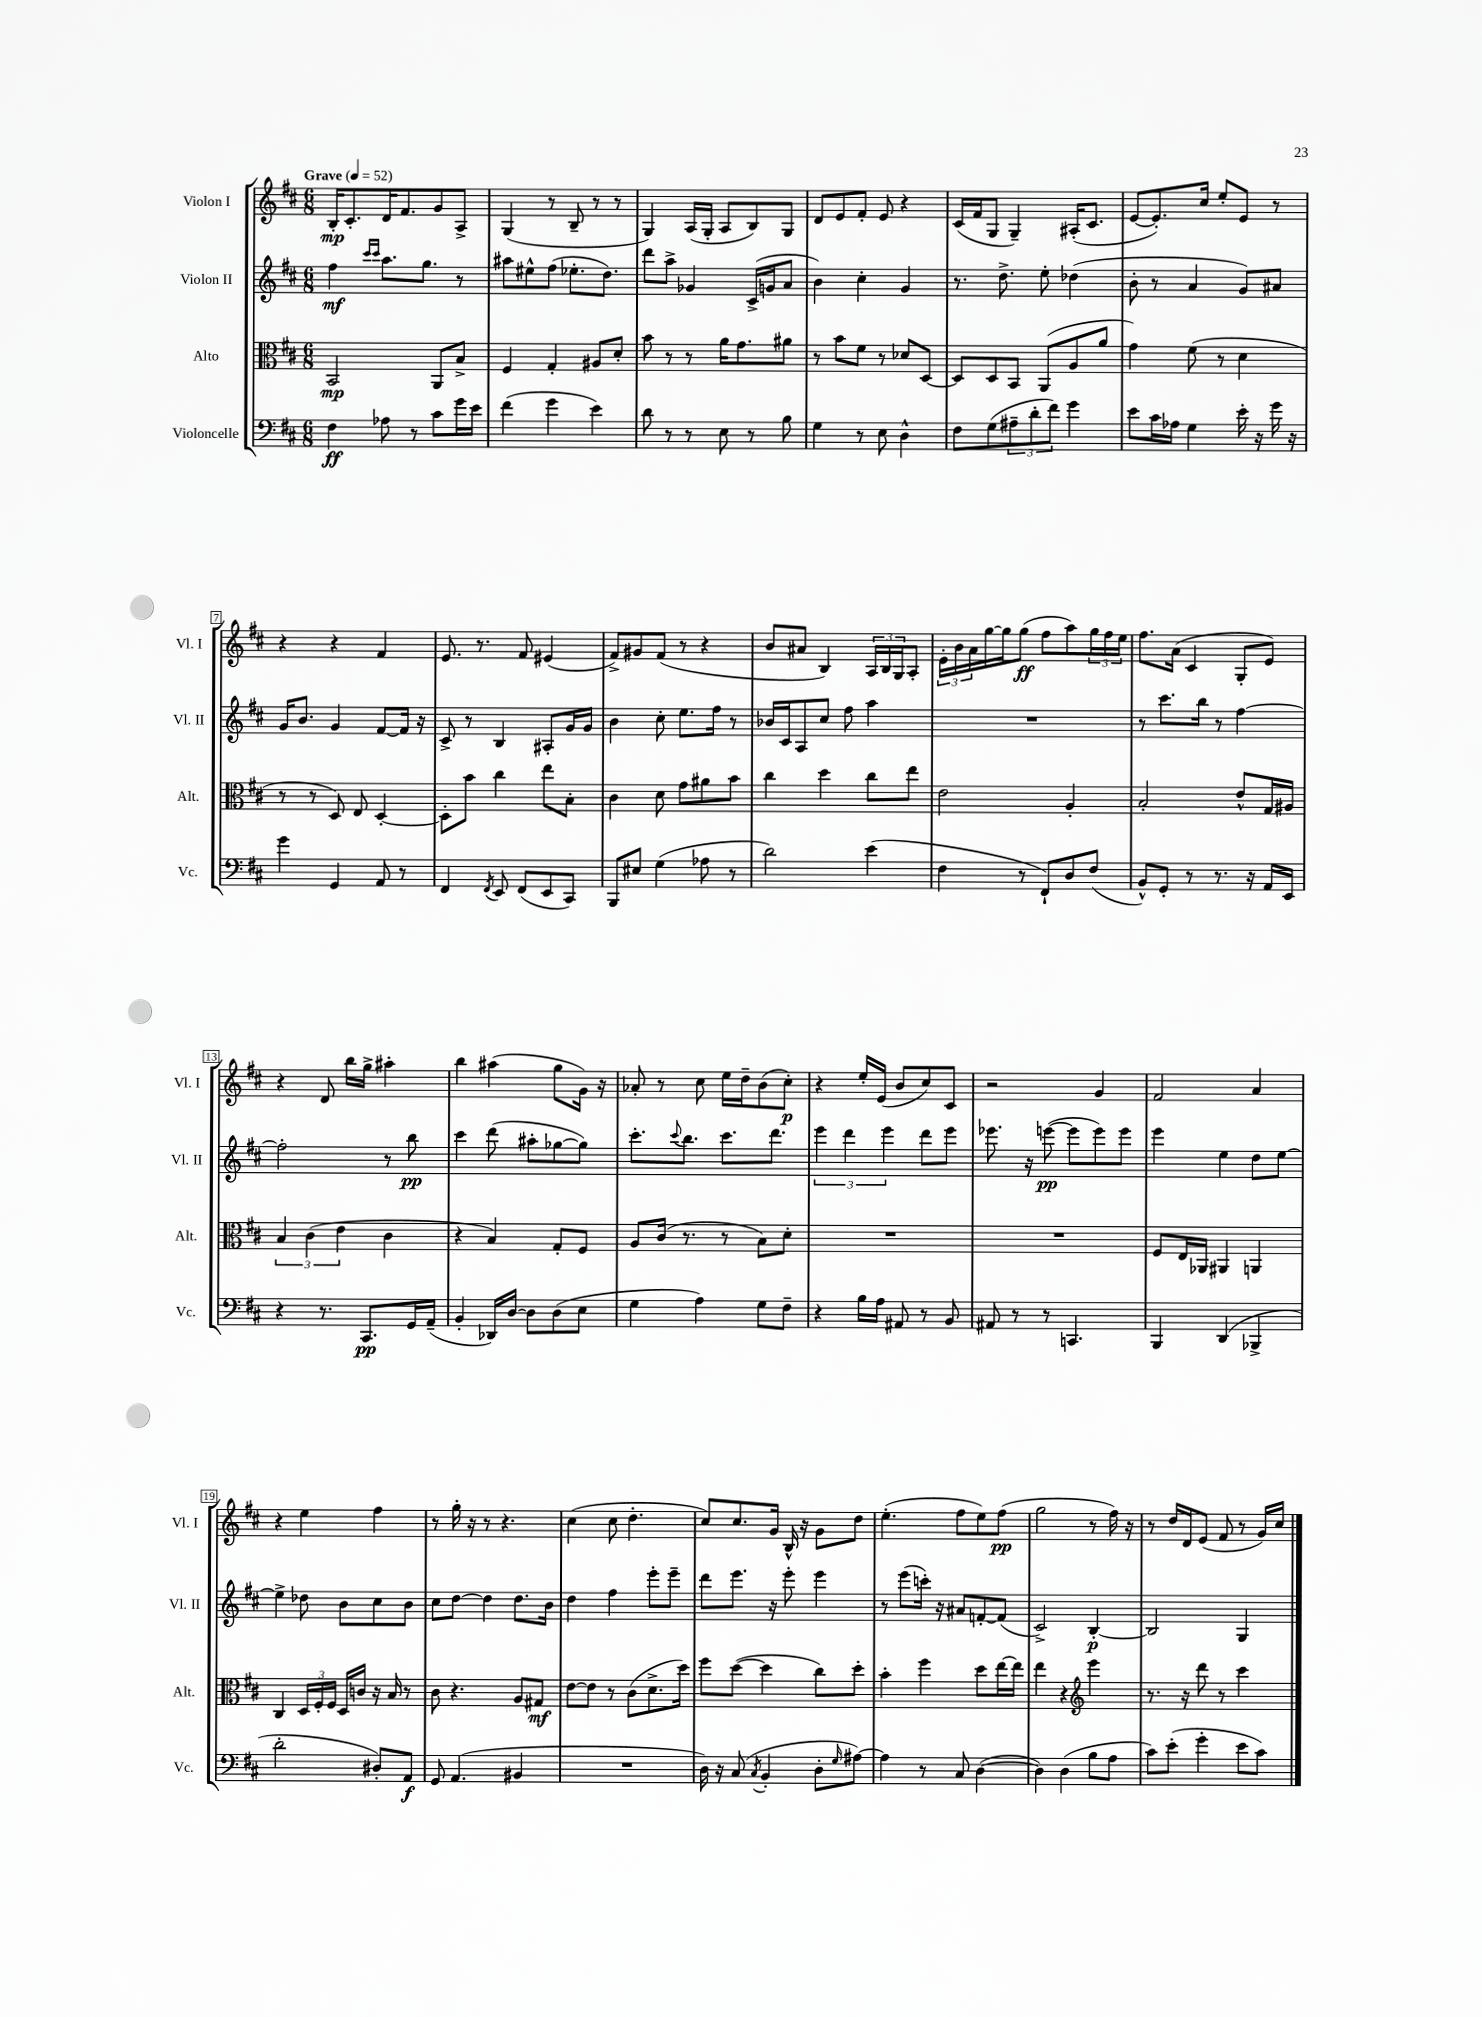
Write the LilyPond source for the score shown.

<<
\new StaffGroup <<
\new Staff = "s0" \with { instrumentName = "Violon I" shortInstrumentName = "Vl. I" } {
    \clef treble \key d \major \numericTimeSignature \time 6/8 \tempo "Grave" 4 = 52
    b16-.\mp cis'8.-. d'16 fis'8. g'8 a8-> |
    g4( r8 b8-- r8 r8 |
    g4) a16( g16-. a8 b8) g8 |
    d'8 e'8 fis'8-. e'8 r4 |
    cis'16( fis'16 g8 g4--) ais16-.( cis'8. |
    e'8~ e'8.-.) cis''16 e''8-. e'8 r8 |
    r4 r4 fis'4 |
    e'8. r8. fis'8 eis'4( |
    fis'8->) gis'8 fis'8( r8 r4 |
    b'8 ais'8 b4) \tuplet 3/2 { a16 b16 g16 } a8-. |
    \tuplet 3/2 { e'16-. b'16 a'16 } g''16~ g''16 g''8\ff( fis''8 a''8) \tuplet 3/2 { g''16 fis''16 e''16 } |
    fis''8. a'16( cis'4 g8-. e'8) |
    r4 d'8 b''16 g''16-> ais''4-. |
    b''4 ais''4( g''8 g'16) r16 |
    aes'8-. r8 cis''8 e''16 d''16-- b'8( cis''8-.\p) |
    r4 e''16-. e'16( b'8 cis''8) cis'8 |
    r2 g'4 |
    fis'2 a'4 |
    r4 e''4 fis''4 |
    r8 g''16-. r16 r8 r4. |
    cis''4( cis''8 d''4.-. |
    cis''8) cis''8. g'16 b16-^ r16 g'8 d''8 |
    e''4.-.( fis''8 e''8) fis''8\pp( |
    g''2 r8 fis''16) r16 |
    r8 d''16 d'16 e'8( fis'8 r8 g'16) cis''16 \bar "|." |
}
\new Staff = "s1" \with { instrumentName = "Violon II" shortInstrumentName = "Vl. II" } {
    \clef treble \key d \major \numericTimeSignature \time 6/8
    fis''4\mf \grace { cis'''16 cis'''16 } a''8. g''8. r8 |
    ais''8 eis''8-^ fis''8( ees''8.-. d''8.) |
    d'''8 a''8-> ges'4 cis'16->( g'16 a'8 |
    b'4) cis''4-. g'4 |
    r8. d''8.-> e''8-. des''4( |
    b'8-. r8 a'4 g'8) ais'8 |
    g'16 b'8. g'4 fis'8~ fis'16 r16 |
    cis'8-> r8 b4 ais8-. g'16 g'16 |
    b'4 cis''8-. e''8. fis''16 r8 |
    bes'16 cis'16 a8 cis''8 fis''8 a''4 |
    R2. |
    r8 cis'''8. b''16 r8 fis''4~ |
    fis''2-. r8 b''8\pp |
    cis'''4 d'''8( ais''8-. ges''8~ ges''8) |
    cis'''8.-. \appoggiatura { cis'''8 } b''8. cis'''8. d'''8. |
    \tuplet 3/2 { e'''4 d'''4 e'''4 } d'''8 e'''8 |
    ees'''8. r16 e'''8~\pp( e'''8 e'''8) e'''8 |
    e'''4 e''4 d''8 e''8~ |
    e''4-> des''8 b'8 cis''8 b'8 |
    cis''8 d''8~ d''4 d''8. b'16 |
    d''4 fis''4 e'''8-. e'''8-- |
    d'''8 e'''8. r16 e'''8-. e'''4 |
    r8 e'''8( c'''16-.) r16 ais'8 f'8~-. f'8( |
    cis'2->) b4~-.\p |
    b2 g4 \bar "|." |
}
\new Staff = "s2" \with { instrumentName = "Alto" shortInstrumentName = "Alt." } {
    \clef alto \key d \major \numericTimeSignature \time 6/8
    b,2\mp a,8 b8-> |
    fis4 g4-. ais8 d'8-. |
    b'8 r8 r8 a'16 g'8. ais'8 |
    r8 b'8 fis'8 r8 des'8 d8~ |
    d8 d8 b,8 a,8( a8 a'8 |
    g'4) fis'8( r8 d'4 |
    r8 r8 d8) e8 d4~-. |
    d8-. b'8 cis''4 e''8 b8-. |
    cis'4 d'8 g'8 ais'8 b'8 |
    cis''4 d''4 cis''8 e''8 |
    e'2 a4-. |
    b2-. e'8-^ g16 ais16 |
    \tuplet 3/2 { b4 cis'4( e'4 } cis'4 |
    r4 b4) g8-. fis8 |
    a8 cis'16( r8. r8 b8) d'8-. |
    R2. |
    R2. |
    fis8 e16 aes,16 ais,4 a,4 |
    cis4 \tuplet 3/2 { d16 fis16-. fis16 } d16 c'16 r16 b16 r8 |
    cis'8 r4. a8 gis8\mf |
    e'8~ e'8 r8 cis'8( d'8.-> d''16) |
    fis''8 d''8~( d''4 cis''8) d''8-. |
    b'4-. fis''4 d''8 e''16~ e''16 |
    e''4 r4 \clef treble e'''4 |
    r8. r16 d'''8 r8 cis'''4 \bar "|." |
}
\new Staff = "s3" \with { instrumentName = "Violoncelle" shortInstrumentName = "Vc." } {
    \clef bass \key d \major \numericTimeSignature \time 6/8
    fis4\ff aes8 r8 cis'8 g'16 e'16 |
    fis'4( g'4 e'4) |
    d'8 r8 r8 e8 r8 b8 |
    g4 r8 e8 d4-^ |
    fis8 g8( \tuplet 3/2 { ais8-- d'8-. fis'8) } g'4 |
    e'8 cis'16 aes16 g4 e'16-. r16 g'16 r16 |
    g'4 g,4 a,8 r8 |
    fis,4 \acciaccatura { fis,8 } e,8 fis,8( e,8 cis,8) |
    b,,8 eis8 g4( aes8 r8 |
    d'2) e'4( |
    fis4 r8 fis,8-!) d8 fis8( |
    b,8-^) g,8-. r8 r8. r16 a,16 e,16 |
    r4 r8. cis,8.\pp g,16 a,16--( |
    b,4-. des,16) d16~ d8 d8( e8 |
    g4 a4) g8 fis8-- |
    r4 b16 a16 ais,8 r8 b,8 |
    ais,8 r8 r8 c,4. |
    b,,4 d,4( bes,,4-> |
    d'2-. dis8-.) a,8\f |
    g,8 a,4.( bis,4 |
    R2. |
    d16) r16 cis8( \acciaccatura { cis8 } b,4-. d8-. \grace { g16 } ais8~) |
    ais4 r8 cis8 d4~( |
    d4) d4( b8 a8 |
    cis'8) e'8-.( g'4-. e'8 cis'8) \bar "|." |
}
>>
>>
\layout { \context { \Score \override BarNumber.stencil = #(make-stencil-boxer 0.1 0.3 ly:text-interface::print) } }
